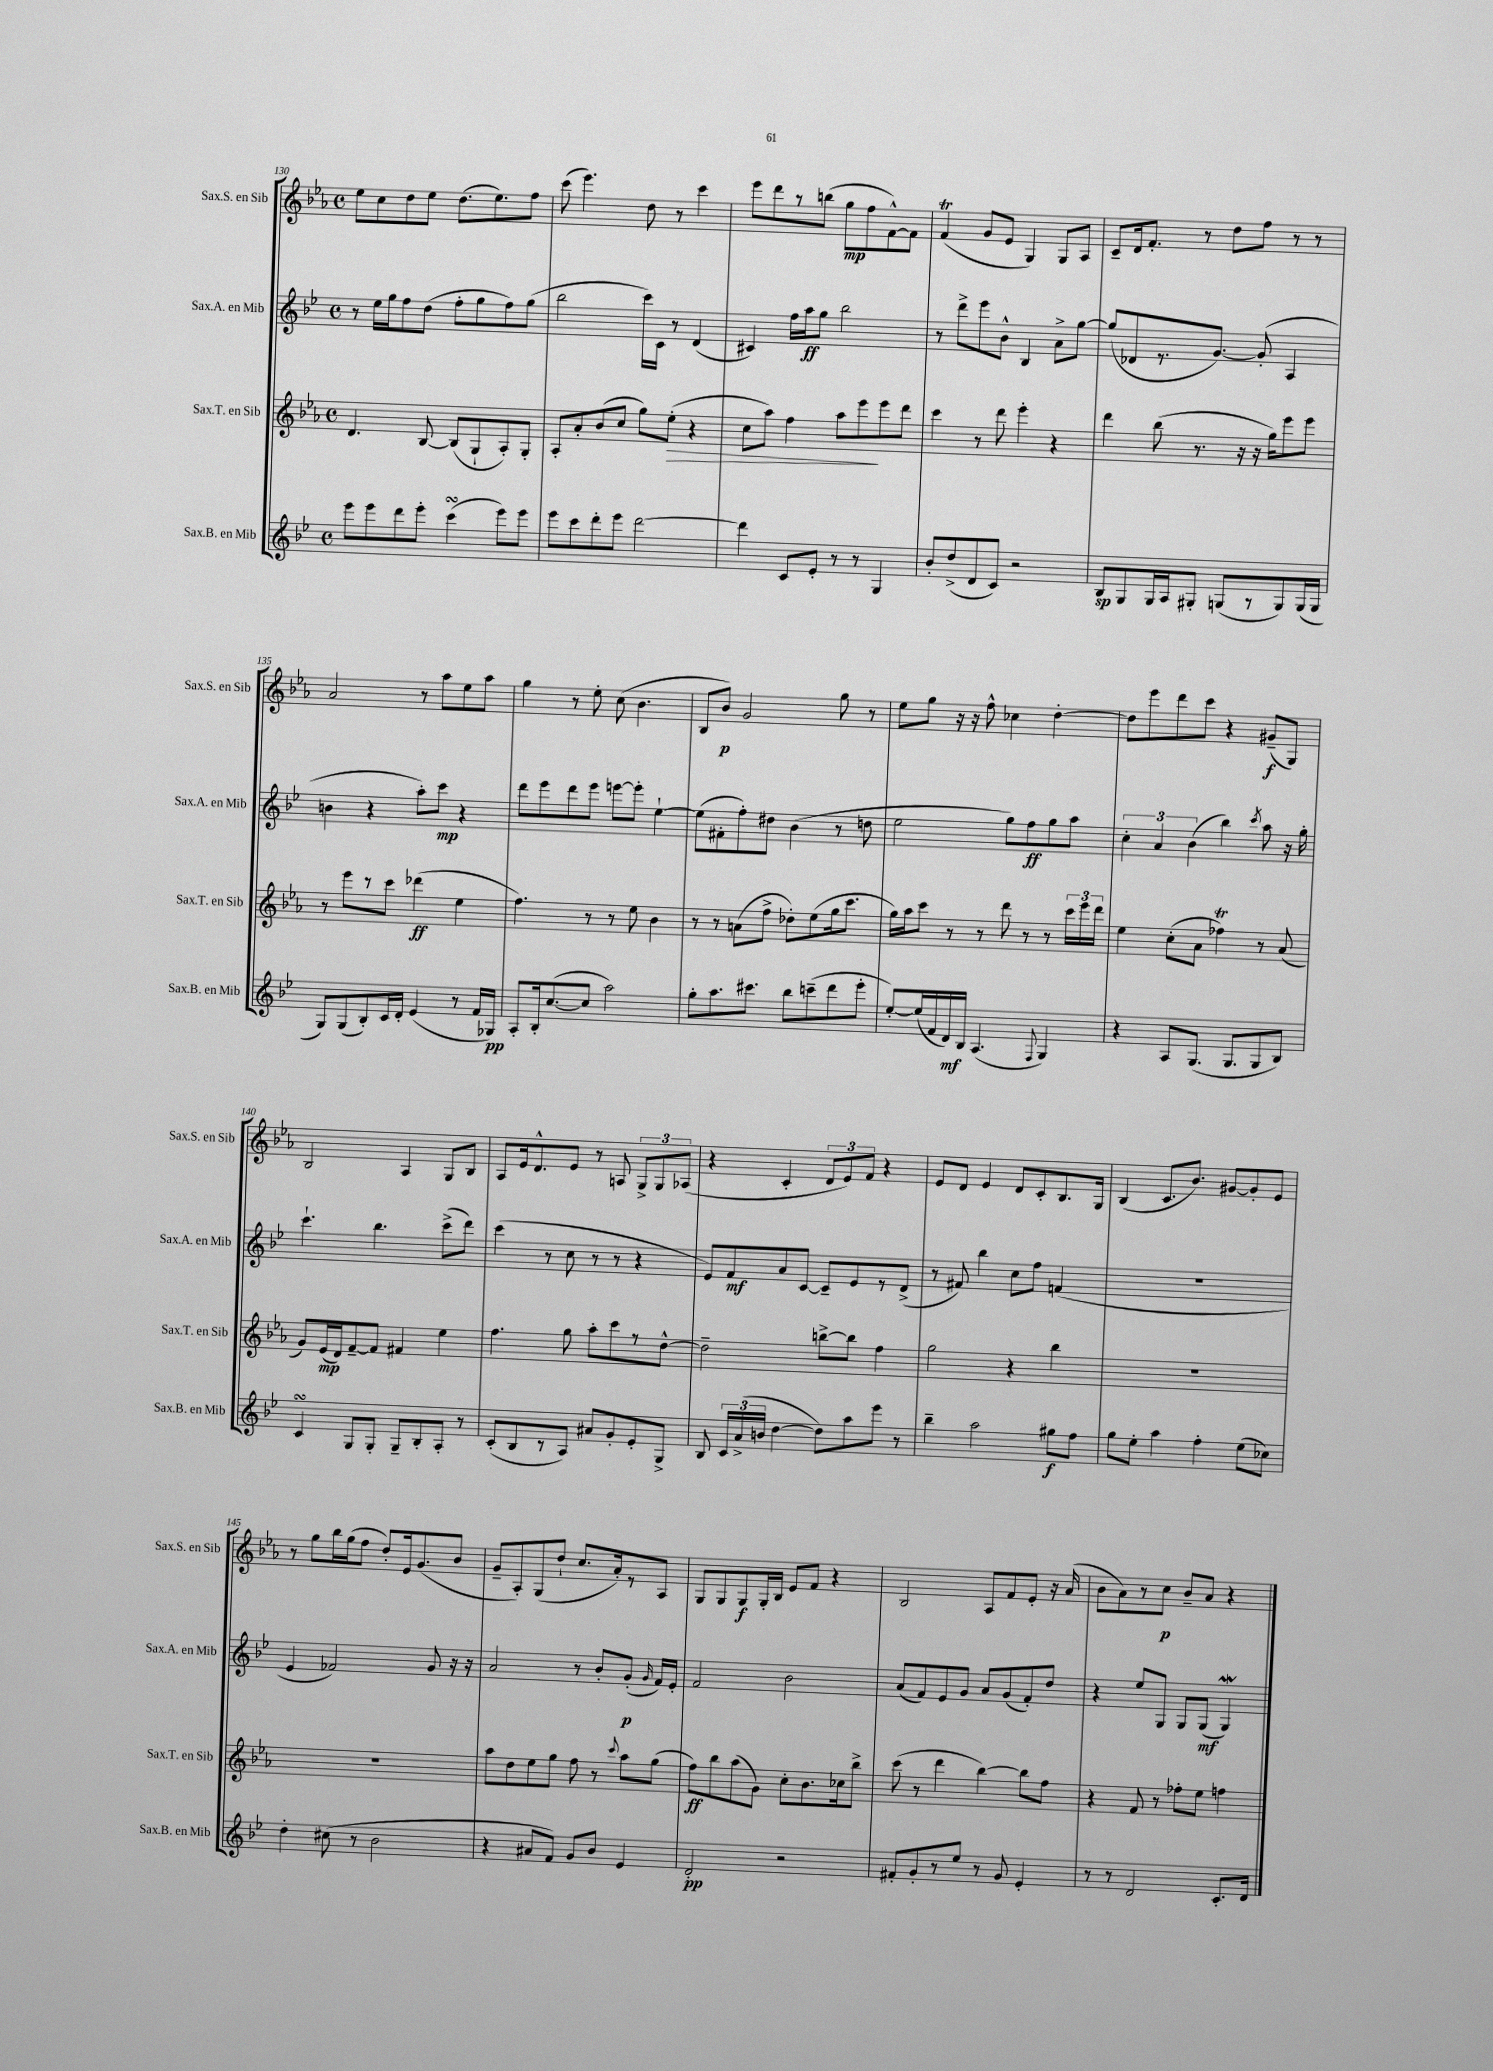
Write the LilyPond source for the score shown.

<<
\new StaffGroup <<
\new Staff = "s0" \with { instrumentName = "Sax.S. en Sib" shortInstrumentName = "Sax.S. en Sib" } {
    \clef treble \key ees \major \defaultTimeSignature \time 4/4
    \autoBeamOff ees''8[ c''8 d''8 ees''8] d''8.[( ees''8.) f''8] |
    c'''8( ees'''4.) d''8 r8 c'''4 |
    ees'''8[ d'''8 r8 b''8]( g''8[\mp f''8 f'8~-^) f'8] |
    f'4\trill( g'8[ ees'8] g4) g8[ aes8] |
    c'8[-- d'16 f'8.]-. r8 d''8[ f''8] r8 r8 |
    aes'2 r8 aes''8[ ees''8 aes''8] |
    g''4 r8 ees''8-. c''8( bes'4. |
    bes8[ bes'8]\p) g'2 g''8 r8 |
    ees''8[ g''8] r16 r16 f''8-^ ces''4 d''4~-. |
    d''8[ ees'''8 d'''8 c'''8] r4 gis'8[--\f( g8]) |
    bes2 aes4 g8[ bes8] |
    aes8[ ees'16 d'8.-^ ees'8] r8 a8 \tuplet 3/2 { g8[-> g8 aes8]( } |
    r4 c'4-. \tuplet 3/2 { d'8[ ees'8) f'8] } r4 |
    ees'8[ d'8] ees'4 d'8[ c'8-. bes8. g16] |
    bes4( c'8.[ bes'8.]) gis'8[~ gis'8-. ees'8] |
    r8 g''8[ bes''16 g''16( f''8] d''8[-.) ees'16 g'8.( bes'8] |
    g'8[-- aes8-.) g8( d''8]-! c''8.[ aes'16-.) r8 aes8] |
    g8[ g8 g8\f g16-. bes16] ees'8[ f'8] r4 |
    bes2 aes8[ f'8 ees'8]-. r16 aes'16( |
    bes'8[ aes'8) r8 c''8]\p bes'8[-- aes'8] r4 \bar "|." |
}
\new Staff = "s1" \with { instrumentName = "Sax.A. en Mib" shortInstrumentName = "Sax.A. en Mib" } {
    \clef treble \key bes \major \defaultTimeSignature \time 4/4
    \autoBeamOff r8 ees''16[ g''16 f''8 d''8]( f''8[-. g''8 f''8) g''8]( |
    bes''2 c'''16[) c'16] r8 d'4( |
    cis'4) f''16[ a''16\ff g''8] bes''2 |
    r8 d'''8[-> ees'''8 bes'8]-^ bes4 a'8[-> g''8]~ |
    g''8[( des'8 r8. g'8.]~) g'8-.( a4 |
    b'4 r4 a''8[-.) c'''8]\mp r4 |
    d'''8[ ees'''8 d'''8 ees'''8] e'''8[~ e'''8]-. ees''4~-! |
    ees''8[( fis'8-. f''8-.) dis''8] bes'4( r8 d''8 |
    ees''2 g''8[) f''8\ff g''8 a''8] |
    \tuplet 3/2 { c''4-. a'4 bes'4( } bes''4) \acciaccatura { c'''8 } a''8 r16 g''16-. |
    c'''4.-! bes''4. c'''8[->( d'''8]) |
    c'''4( r8 c''8 r8 r8 r4 |
    ees'8[) f'8\mf a'8 c'8]~ c'8[-- ees'8 r8 d'8]->( |
    r8 fis'8) bes''4 c''8[ f''8] f'4( |
    r1 |
    ees'4 fes'2) g'8 r16 r16 |
    a'2 r8 bes'8[-. g'8]-.\p( \grace { g'16 } f'16[) ees'16]-. |
    f'2 bes'2 |
    a'8[( f'8) ees'8 g'8] a'8[ g'8( f'8-.) d''8] |
    r4 ees''8[ g8] g8[ g8]\mf( g4\mordent) \bar "|." |
}
\new Staff = "s2" \with { instrumentName = "Sax.T. en Sib" shortInstrumentName = "Sax.T. en Sib" } {
    \clef treble \key ees \major \defaultTimeSignature \time 4/4
    \autoBeamOff d'4. bes8~ bes8[( g8-! aes8-.) g8]-. |
    aes8[-. aes'8-. bes'8( c''8] g''8[) ees''8]-.\>( r4 |
    c''8[ aes''8]) f''4 aes''8[ ees'''8\! ees'''8 d'''8] |
    c'''4 r8 d'''8 ees'''4-. r4 |
    d'''4 bes''8( r8. r16 r16 g''16[) ees'''8 ees'''8] |
    r8 ees'''8[ r8 c'''8] des'''4\ff( ees''4 |
    f''4.) r8 r8 ees''8 bes'4 |
    r8 r8 a'8[( f''8]-> des''8[-.) ees''8( g''16 c'''8.] |
    g''16[) aes''16 c'''8] r8 r8 d'''8 r8 r8 \tuplet 3/2 { c'''16[ ees'''16 d'''16] } |
    ees''4 c''8[-.( aes'8] fes''4\trill) r8 aes'8( |
    g'8[) ees'16\mp( d'16) f'8~-- f'8] fis'4 ees''4 |
    f''4. g''8 aes''8[-. c'''8 r8 d''8]~-^ |
    d''2-- b''8[~-> b''8] f''4 |
    g''2 r4 bes''4 |
    R1 |
    r1 |
    aes''8[ d''8 ees''8 g''8] f''8 r8 \appoggiatura { c'''8 } aes''8[ g''8]( |
    f''8[\ff) bes''8 aes''8( g'8]) c''8[-. bes'8. ces''16 bes''8]-> |
    c'''8( r8 d'''4 bes''4~) bes''8[ f''8] |
    r4 f'8 r8 fes''8[-. ees''8] f''4 \bar "|." |
}
\new Staff = "s3" \with { instrumentName = "Sax.B. en Mib" shortInstrumentName = "Sax.B. en Mib" } {
    \clef treble \key bes \major \defaultTimeSignature \time 4/4
    \autoBeamOff ees'''8[ ees'''8 d'''8 ees'''8]-. c'''4\turn( ees'''8[) ees'''8] |
    ees'''8[ c'''8 d'''8-. ees'''8] d'''2~ |
    d'''4 c'8[ ees'8]-. r8 r8 g4 |
    bes'8[-. d''8->( d'8 c'8]) r2 |
    bes8[\sp g8 g16 a16 gis8]-. g8[( r8 g8) g16( g16] |
    g8[) g8( bes8-.) c'16 d'16]-. ees'4( r8 f'16[ ges16]\pp) |
    a8[-. bes16-. c''8.~( c''8] a''2) |
    g''8[-. a''8. cis'''8.] bes''8[ c'''8--( d'''8 ees'''8]-. |
    ees''8[~-.) ees''16( f'16 d'16\mf) bes16] a4.( \appoggiatura { f8 } g4) |
    r4 a8[ g8.]( g8.[ g8 bes8]) |
    c'4\turn g8[ g8]-. g8[-- bes8-. a8]-. r8 |
    c'8[-.( bes8 r8 a8]) ais'8[ g'8-. ees'8-. g8]-> |
    bes8 \tuplet 3/2 { c'16[ a'16->( b'16] } d''4~ d''8[) a''8 ees'''8] r8 |
    bes''4-- a''2 gis''8[\f f''8] |
    g''8[ ees''8]-. a''4 f''4-. ees''8[( ces''8]) |
    d''4-. cis''8( r8 bes'2 |
    r4 ais'8[ f'8]) g'8[ bes'8] ees'4 |
    d'2-.\pp r2 |
    fis'8[-. g'8-. r8 ees''8] r8 g'8 ees'4-. |
    r8 r8 d'2 c'8.[-. d'16] \bar "|." |
}
>>
>>
\layout { \context { \Score currentBarNumber = #130 } }
